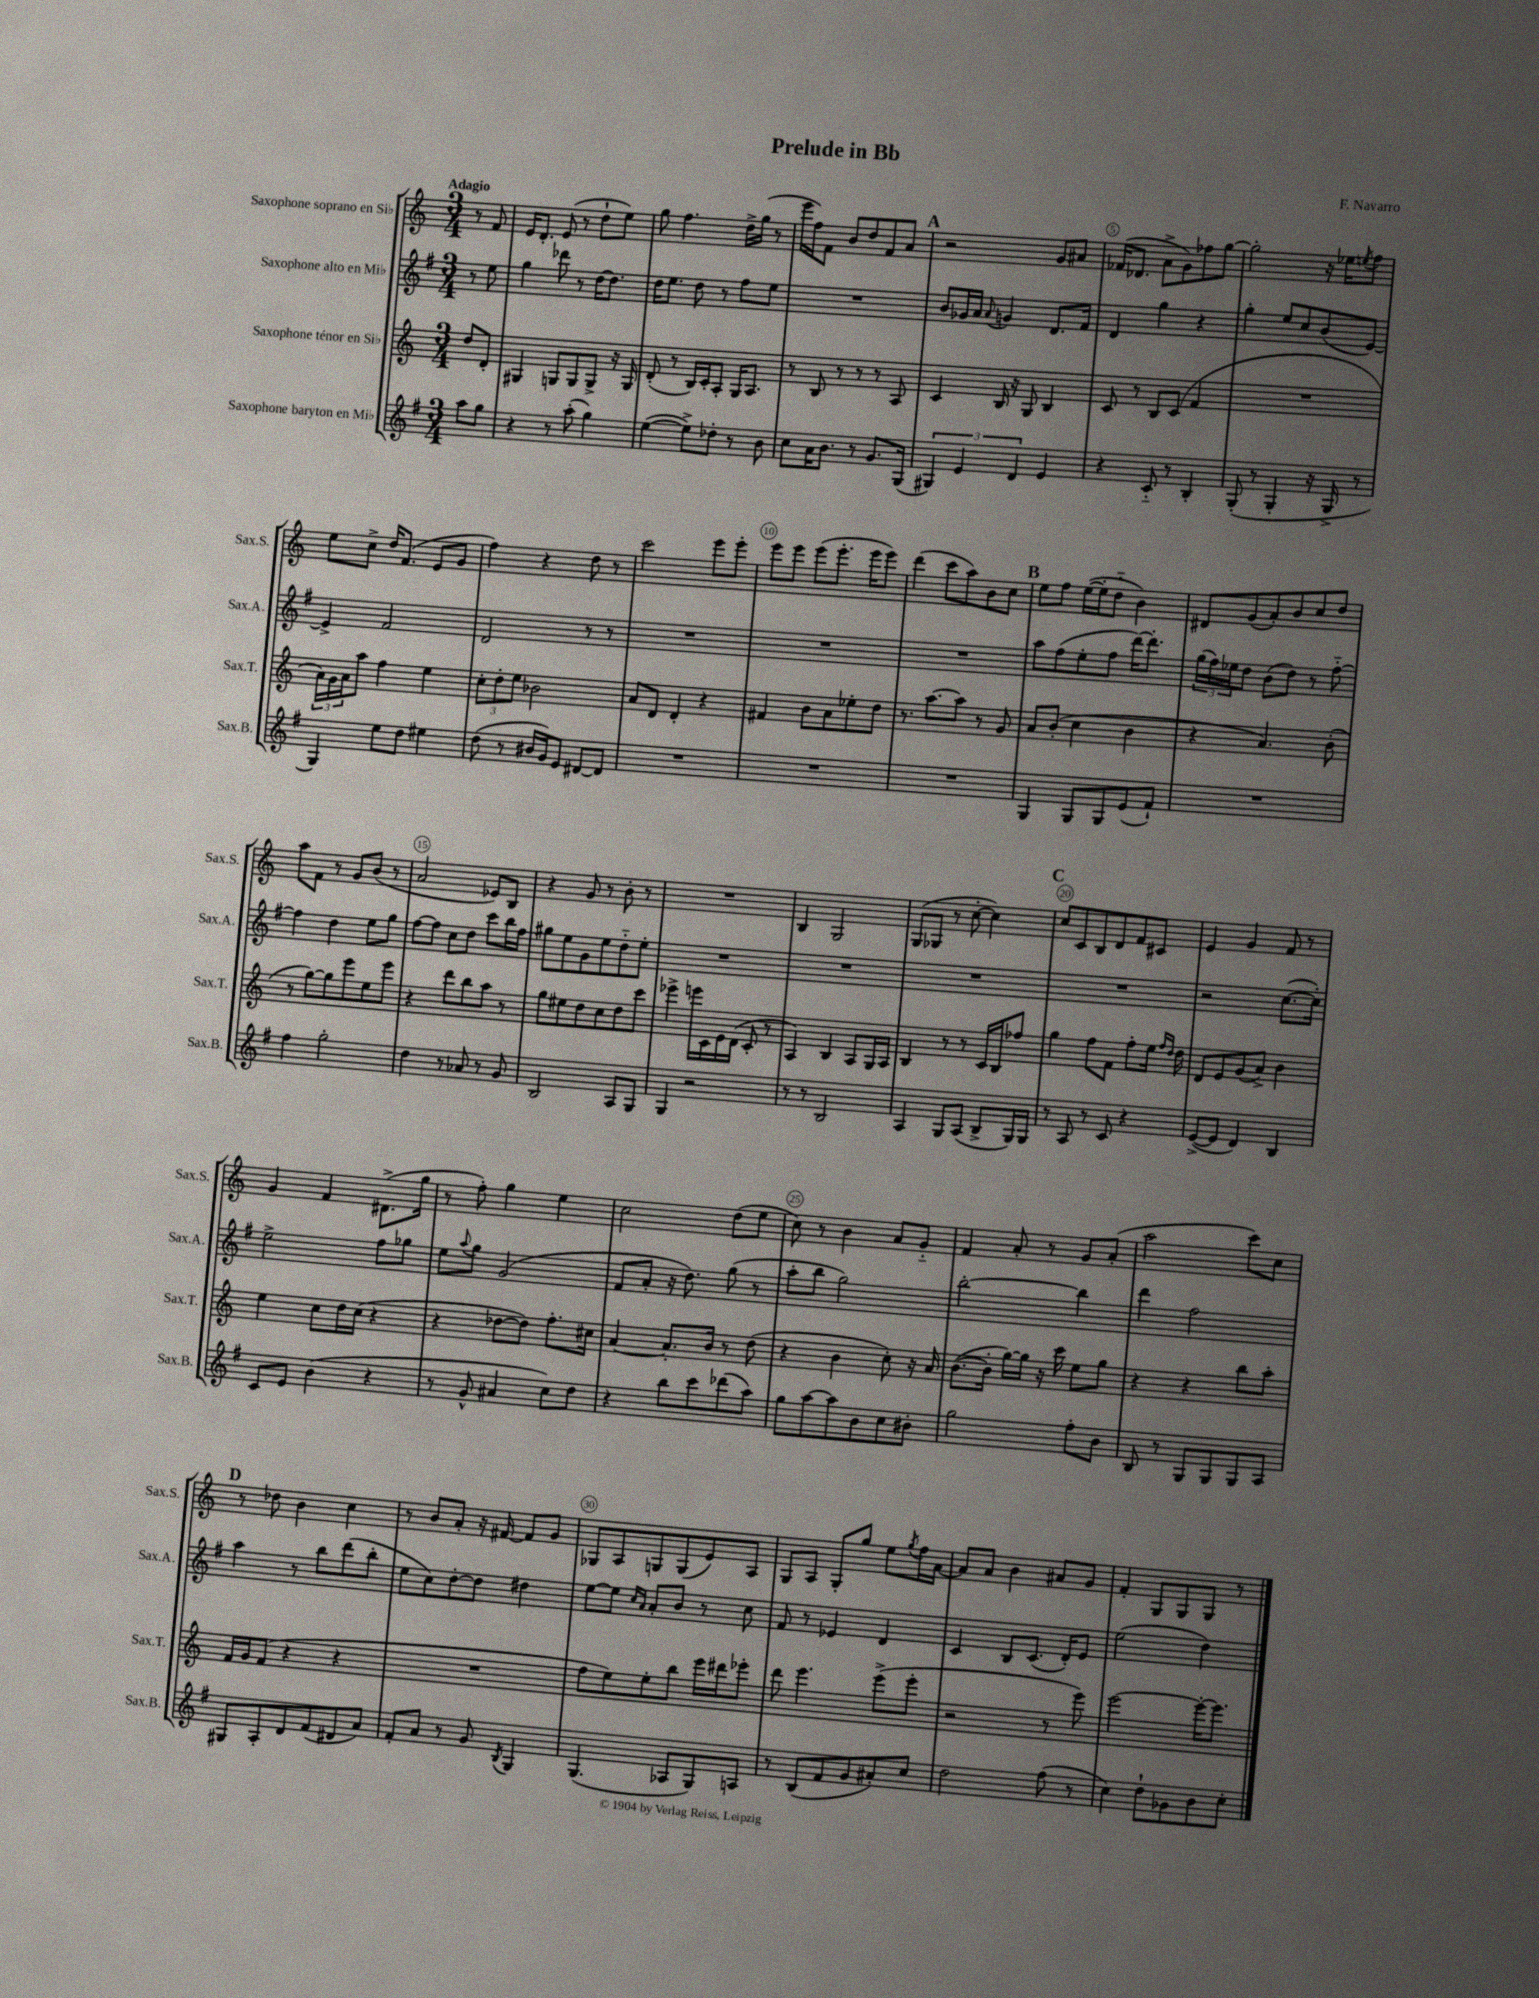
\header { title = "Prelude in Bb" composer = "F. Navarro" }
<<
\new StaffGroup <<
\new Staff = "s0" \with { instrumentName = "Saxophone soprano en Sib" shortInstrumentName = "Sax.S." } {
    \clef treble \key c \major \numericTimeSignature \time 3/4 \partial 4 \tempo "Adagio"
    r8 f'8 |
    e'16 d'8.-. e'8( r8 d''8-! e''8) |
    g''8 f''4. d''16-> g''16( r8 |
    e'''16 f''16) f'8 b'8 d''8 f'8 a'8 |
    \mark \markup { \bold "A" } r2 g'8 ais'8 |
    fes'16( des'8. a'8-> g'8) fes''8 g''8~ |
    g''2-. r16 ees''16 \acciaccatura { e''8 } f''8 |
    e''8 c''8-> d''16 f'8.( e'8 g'8 |
    f''4) r4 d''8 r8 |
    c'''2 e'''8 e'''8-. |
    e'''8 e'''8 e'''8( e'''8.-. e'''16 e'''8) |
    d'''4( c'''8 a''8) b'8 c''8 |
    \mark \markup { \bold "B" } e''8 f''8 e''16~( e''16-. d''8-_ b'4) |
    dis'8 g'8( a'8-.) b'8 c''8 d''8 |
    a''8 f'8 r8 g'8 b'8( r8 |
    a'2 ees'8) b8 |
    r4 g'8 r8 b'8-. r8 |
    R2. |
    b4 g2 |
    g8( ges8 r8 c''8~-. c''4) |
    \mark \markup { \bold "C" } c''8 c'8 b8 d'8 f'8 cis'8 |
    e'4 g'4 f'8 r8 |
    g'4 f'4 dis'8.->( g''16 |
    r8 f''8-.) g''4 e''4 |
    c''2 d''8( e''8 |
    c''8) r8 b'4 a'8 g'8-_ |
    f'4 a'8-. r8 g'8 a'8-.( |
    a''2 c'''8) c''8 |
    \mark \markup { \bold "D" } r8 des''8 b'4 c''4 |
    r8 b'8 a'8-. r16 fis'16~ fis'8 g'8 |
    ges8 a8 g8 g8( e'8) a8 |
    g8 a8 g8-. g''8 e''8 \acciaccatura { g''8 } f''16 a'16~ |
    a'8 a'8 b'4 ais'8 g'8 |
    f'4-. g8 g8 g8 r8 \bar "|." |
}
\new Staff = "s1" \with { instrumentName = "Saxophone alto en Mib" shortInstrumentName = "Sax.A." } {
    \clef treble \key g \major \numericTimeSignature \time 3/4 \partial 4
    r8 e''8 |
    g''4 des'''8 r8 d''16~ d''8. |
    d''16 e''8. d''8 r8 fis''8 e''8 |
    R2. |
    \mark \markup { \bold "A" } b'8 ges'16 a'16 \appoggiatura { a'8 } g'4 d'8. fis'16 |
    d'4 g''4 r4 |
    g''4-. e''8 c''8 b'8( e'8~) |
    e'4-> fis'2 |
    d'2 r8 r8 |
    R2. |
    R2. |
    R2. |
    \mark \markup { \bold "B" } a''8 fis''8( e''8-. fis''8 d'''16~) d'''8.-. |
    \tuplet 3/2 { g''16( fis''16) ees''16 } d''8 b'8( d''8) r8 fis''8~-_ |
    fis''4 d''4 e''8 g''8 |
    fis''8~ fis''8 c''8 d''8 c'''8 b''16 fis''16 |
    gis''8 e''8 g'8 e''8 d''8-_ e''8-. |
    R2. |
    R2. |
    R2. |
    \mark \markup { \bold "C" } R2. |
    r2 c''8.~( c''16-.) |
    e''2-> fis''8 ges''8 |
    e''8 \appoggiatura { a''8 } g''8 g'2( |
    fis'8 a'8-. r16 d''8.) g''8( r8 |
    a''8-. b''8 g''2) |
    b''2~-. b''4 |
    d'''4 fis''2 |
    \mark \markup { \bold "D" } a''4 r8 b''8 d'''8( b''8-. |
    e''8 c''8) d''8~-. d''8 dis''4 |
    e''8~ e''8 \grace { c''16 a'16 } a'8-. b'8 r8 c''8 |
    fis'8 r8 ees'4 d'4 |
    c'4 b8 c'8.( d'16-.) e'8 |
    e''2( d''4) \bar "|." |
}
\new Staff = "s2" \with { instrumentName = "Saxophone ténor en Sib" shortInstrumentName = "Sax.T." } {
    \clef treble \key c \major \numericTimeSignature \time 3/4 \partial 4
    d''8 d'8-. |
    gis4 g8 g8 g8-> r16 g16 |
    d'8-.( r8 b16) c'16-. a8-. g16 a8. |
    r8 b8 r8 r8 r8 a8 |
    \mark \markup { \bold "A" } c'4 b16 r16 g8 b4 |
    c'8 r8 b8 c'8( f'4 |
    R2. |
    \tuplet 3/2 { a'16) g'16 a'16 } a''8 f''4 e''4 |
    \tuplet 3/2 { c''8-. d''8-. e''8 } bes'2 |
    a'8 d'8 d'4-. r4 |
    fis'4 b'8 a'8 ees''8-. d''8 |
    r8. a''8.~ a''8 r8 g'8 |
    \mark \markup { \bold "B" } a'8 b'8-.( c''4 b'4 |
    r4 a'4.) b'8-.( |
    r8 g''8~) g''8 e'''8 e''8 e'''8 |
    r4 d'''8 b''8 a''8 r8 |
    g''8 eis''8 d''8 c''8 d''8 c'''8 |
    ees'''4-> e'''16 c'16 e'16 d'16( c'8-. r8 |
    a4) b4 a8 g16 a16 |
    b4 r8 r8 c'16 b16 fes''8 |
    \mark \markup { \bold "C" } g''4 f''8 f'8 f''8-. e''16 \grace { f''16 d''16 } d''16 |
    d'8 e'8 g'8( a'8->) b'4 |
    e''4 c''8 d''16 c''16( r4 |
    r4 des''8~ des''8) f''8.-. cis''16 |
    a'4~ a'8.-. b'16 r8 d''8( |
    r4 b'4 c''8-.) r16 a'16 |
    b'8.~( b'16-. g''16~) g''16 r16 c'''16 e''8 g''8 |
    r4 r4 b''8 a''8-. |
    \mark \markup { \bold "D" } f'16 g'16 f'8( r4 r4 |
    R2. |
    f''8 e''8) e''8-. b''8 e'''16 dis'''16 ees'''8-. |
    d'''8 e'''4. e'''8->( e'''8-. |
    r2 r8 e'''8) |
    e'''2~ e'''16~-. e'''8. \bar "|." |
}
\new Staff = "s3" \with { instrumentName = "Saxophone baryton en Mib" shortInstrumentName = "Sax.B." } {
    \clef treble \key g \major \numericTimeSignature \time 3/4 \partial 4
    a''8 g''8 |
    r4 r8 a''8-.( g''4) |
    e''4~( e''8->) des''8-. r8 b'8 |
    c''8 a'16 b'8. r8 g'8. g16( |
    \mark \markup { \bold "A" } \tuplet 3/2 { gis4) e'4 d'4 } e'4 |
    r4 c'8-_ r8 b4-. |
    g8-.( r8 g4-. r16 g16-> r8 |
    g4) e''8 d''8 eis''4 |
    d''8( r8 bis'16 g'16) e'8 dis'8~ dis'8 |
    R2. |
    R2. |
    R2. |
    \mark \markup { \bold "B" } g4 g8 g8 e'8( fis'8-!) |
    R2. |
    fis''4 g''2-. |
    d''4 r8 aes'8 r8 g'8 |
    b2 a8 g8 |
    g4 r2 |
    r8 r8 b2 |
    a4 g8 a8( b8-> g16) g16 |
    \mark \markup { \bold "C" } r8 a8 r8 c'8 r4 |
    e'8~->( e'8 d'4) b4 |
    c'8 e'8 b'4( r4 |
    r8 g'8-^ ais'4 c''8) d''8 |
    r4 b''8 c'''8 des'''8( a''8) |
    g''8 a''8~ a''8 b'8 c''8 bis'8-. |
    g''2 fis''8-. b'8 |
    b8 r8 g8 g8 g8 a8 |
    \mark \markup { \bold "D" } gis8 a8-. d'8 fis'8( dis'8 a'8) |
    fis'8-. a'8 r8 g'8 \acciaccatura { b8 } g4 |
    g4.( aes8 g8) a8 |
    r8 b8( fis'8 g'8 ais'8-.) c''8 |
    d''2 fis''8( r8 |
    c''4) d''8-! ges'8 b'8 c''8-. \bar "|." |
}
>>
>>
\layout { \context { \Score \override BarNumber.break-visibility = ##(#f #t #t) barNumberVisibility = #(every-nth-bar-number-visible 5) \override BarNumber.stencil = #(make-stencil-circler 0.1 0.3 ly:text-interface::print) } }
